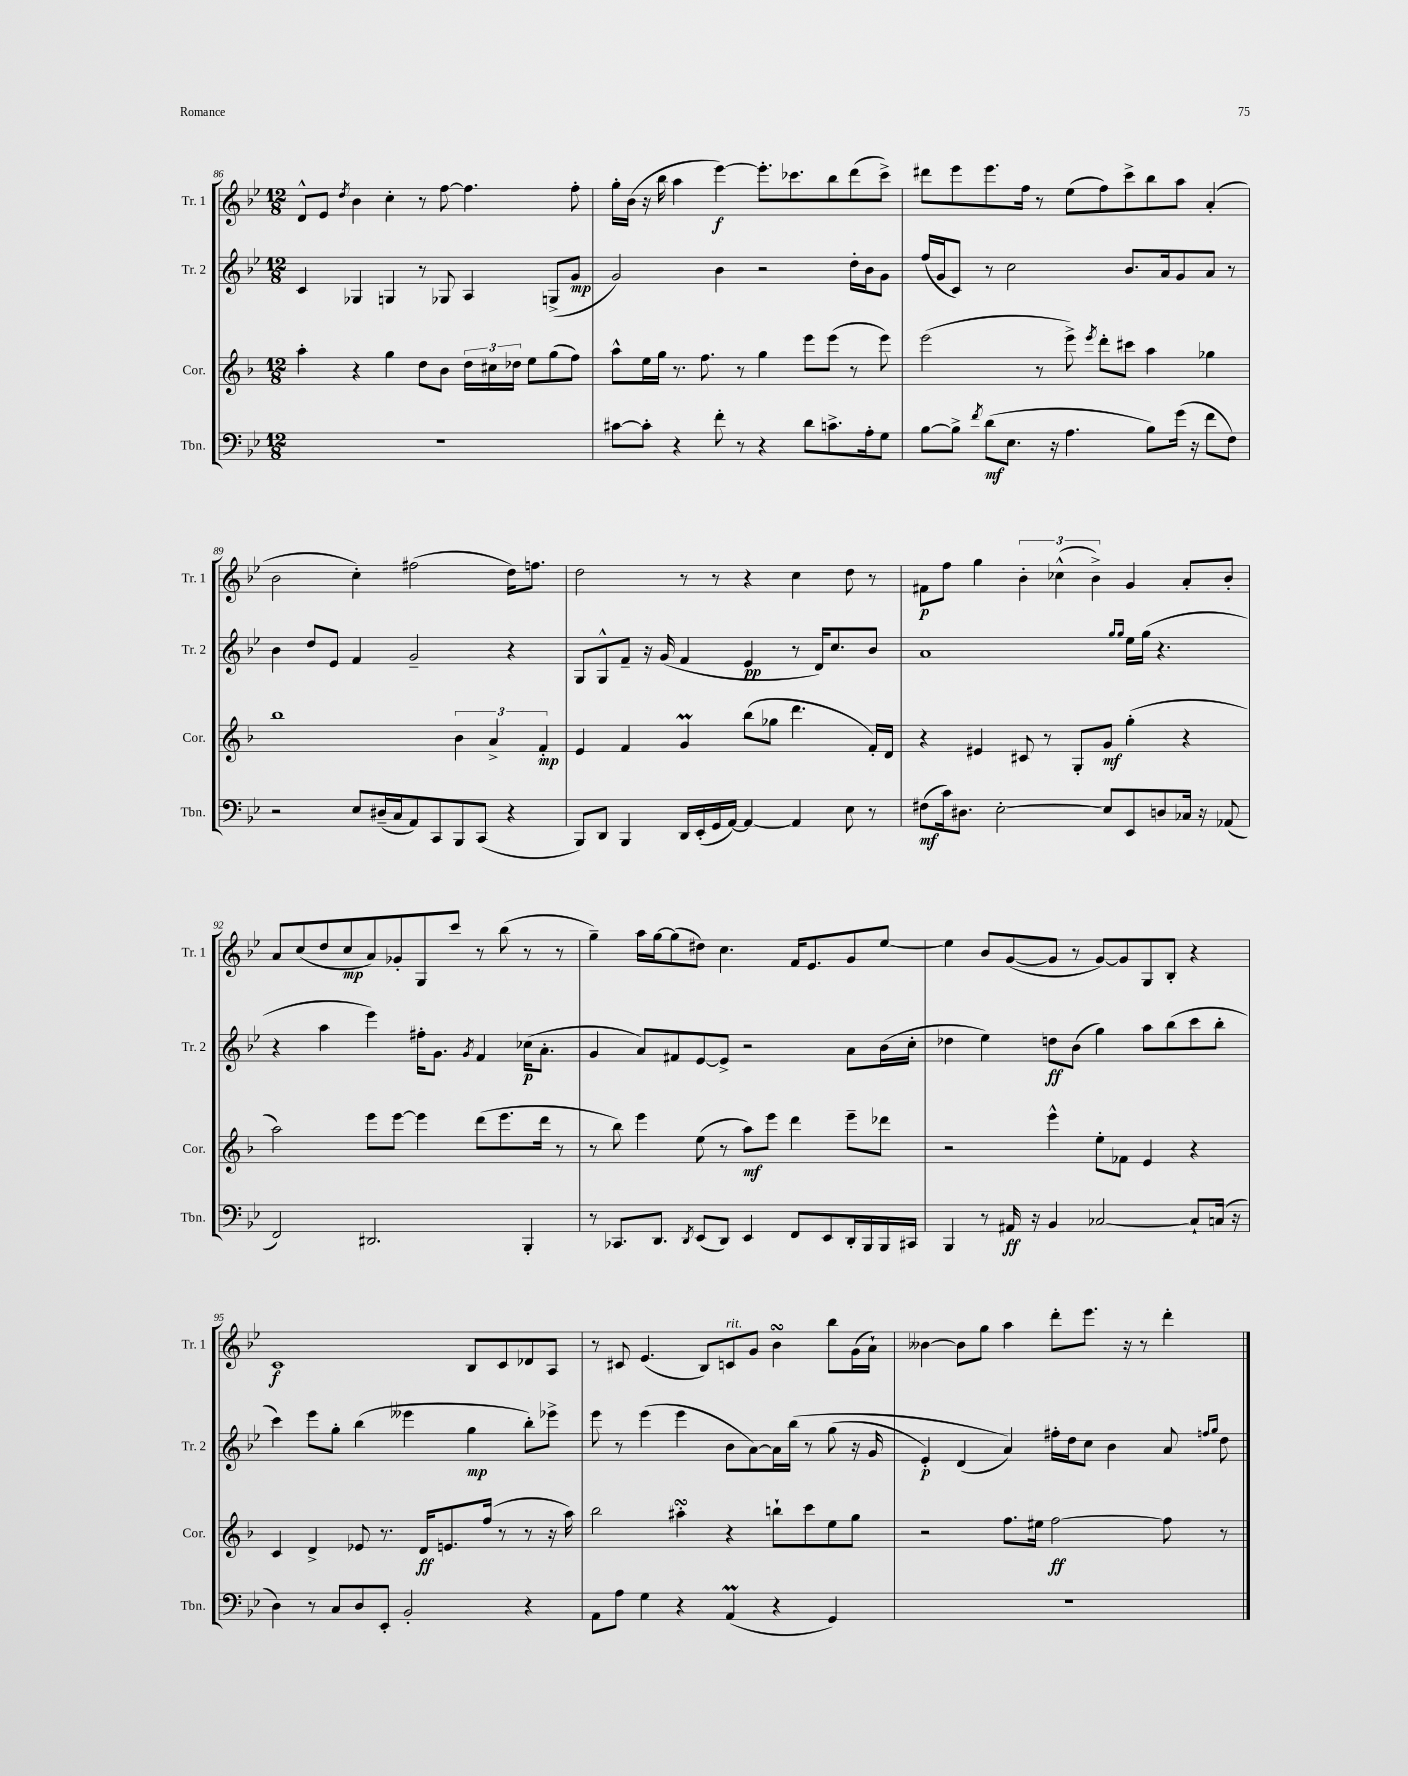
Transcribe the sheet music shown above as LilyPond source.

<<
\new StaffGroup <<
\new Staff = "s0" \with { instrumentName = "Tr. 1" shortInstrumentName = "Tr. 1" } {
    \clef treble \key bes \major \numericTimeSignature \time 12/8
    \autoBeamOff d'8[-^ ees'8] \acciaccatura { d''8 } bes'4 c''4-. r8 f''8~ f''4. f''8-. |
    g''16[-. bes'16]( r16 bes''16 a''4 ees'''4~\f) ees'''8.[-. ces'''8. bes''8 d'''8( ces'''8]->) |
    dis'''8[ ees'''8 ees'''8. f''16] r8 ees''8[( f''8) c'''8-> bes''8 a''8] a'4-.( |
    bes'2 c''4-.) fis''2( d''16[) f''8.] |
    d''2 r8 r8 r4 c''4 d''8 r8 |
    fis'8[\p f''8] g''4 \tuplet 3/2 { bes'4-. ces''4-^( bes'4->) } g'4 a'8[-. bes'8]-. |
    a'8[ c''8( d''8 c''8\mp a'8) ges'8-. g8 c'''8] r8 bes''8( r8 r8 |
    g''4--) a''16[ g''16~ g''8( dis''8]) c''4. f'16[ ees'8. g'8 ees''8]~ |
    ees''4 bes'8[ g'8~( g'8] r8 g'8[~) g'8 g8 bes8]-. r4 |
    c'1\f bes8[ c'8 des'8 a8] |
    r8 cis'8 ees'4.( bes8[) c'8^\markup { \italic "rit." } g'8] bes'4\turn bes''8[ g'16( a'16]-!) |
    beses'4~ beses'8[ g''8] a''4 d'''8[-. ees'''8.] r16 r8 d'''4-. \bar "|." |
}
\new Staff = "s1" \with { instrumentName = "Tr. 2" shortInstrumentName = "Tr. 2" } {
    \clef treble \key bes \major \numericTimeSignature \time 12/8
    \autoBeamOff c'4 ges4 g4 r8 ges8 a4 g8[->( g'8]\mp |
    g'2) bes'4 r2 d''16[-. bes'16 g'8] |
    f''16[( g'16 c'8]) r8 c''2 bes'8.[ a'16 g'8 a'8] r8 |
    bes'4 d''8[ ees'8] f'4 g'2-- r4 |
    g8[ g8-^ f'8]-- r16 g'16( f'4 ees'4\pp r8 d'16[) c''8. bes'8] |
    a'1 \grace { g''16[ g''16] } ees''16[ g''16]( r4. |
    r4 a''4 ees'''4) fis''16[-. g'8.] \acciaccatura { g'8 } f'4 ces''16[\p( a'8.]-. |
    g'4 a'8[) fis'8 ees'8~ ees'8]-> r2 a'8[ bes'16( c''16]-. |
    des''4 ees''4) d''8[\ff bes'8]( g''4) a''8[ bes''8( c'''8 bes''8]-. |
    c'''4) ees'''8[ g''8]-. bes''4( eeses'''4 g''4\mp bes''8[-.) ees'''8]-> |
    ees'''8 r8 ees'''4( ees'''4 bes'8[ a'8~) a'16 bes''16]\( r8 g''8( r16 g'16 |
    ees'4-.\p) d'4( a'4)\) fis''16[-. d''16 c''8] bes'4 a'8 \grace { f''16[ g''16] } d''8 \bar "|." |
}
\new Staff = "s2" \with { instrumentName = "Cor." shortInstrumentName = "Cor." } {
    \clef treble \key f \major \numericTimeSignature \time 12/8
    \autoBeamOff a''4-. r4 g''4 d''8[ bes'8] \tuplet 3/2 { d''16[ cis''16 des''16] } e''8[ g''8( f''8]) |
    a''8[-^ e''16 g''16] r8. f''8. r8 g''4 e'''8[ e'''8]( r8 e'''8) |
    e'''2( r8 e'''8->) \acciaccatura { e'''8 } d'''8[-. cis'''8] a''4 ges''4 |
    bes''1 \tuplet 3/2 { bes'4 a'4-> f'4-.\mp } |
    e'4 f'4 g'4\prall bes''8[( ges''8] d'''4. f'16[-.) d'16] |
    r4 eis'4 cis'8 r8 g8[-. g'8]\mf g''4-.( r4 |
    a''2) e'''8[ e'''8]~ e'''4 d'''8[( e'''8. d'''16] r8 |
    r8 bes''8) e'''4 e''8( r8 a''8[\mf) e'''8] d'''4 e'''8[-- des'''8] |
    r2 e'''4-^ e''8[-. fes'8] e'4 r4 |
    c'4 d'4-> ees'8 r8. d'16[\ff e'8. f''16]( r8 r8 r16 a''16) |
    bes''2 ais''4-.\turn r4 b''8[-! c'''8 e''8 g''8] |
    r2 f''8.[ eis''16] f''2~\ff f''8 r8 \bar "|." |
}
\new Staff = "s3" \with { instrumentName = "Tbn." shortInstrumentName = "Tbn." } {
    \clef bass \key bes \major \numericTimeSignature \time 12/8
    \autoBeamOff R1. |
    cis'8[~ cis'8]-. r4 f'8-. r8 r4 d'8[ c'8.-> a16-. g8] |
    bes8[~ bes8]-> \acciaccatura { f'8 } d'8[\mf( ees8.] r16 a4. bes8[) g'16]( r16 f'8[ f8]) |
    r2 ees8[ dis16--( c16 a,8) c,8 bes,,8 c,8]( r4 |
    bes,,8[) d,8] bes,,4 d,16[ ees,16-.( g,16 a,16]~) a,4~ a,4 ees8 r8 |
    fis8[\mf( c'16) dis8.] ees2~-. ees8[ ees,8 d8 ces16] r16 aes,8( |
    f,2) dis,2. bes,,4-. |
    r8 ces,8.[ d,8.] \acciaccatura { d,8 } ees,8[( d,8]) ees,4 f,8[ ees,8 d,16-. bes,,16 bes,,16 cis,16] |
    bes,,4 r8 ais,16\ff r16 bes,4 ces2~ ces8[-! c16]( r16 |
    d4) r8 c8[ d8 ees,8]-. bes,2-. r4 |
    a,8[ a8] g4 r4 a,4\prall( r4 g,4) |
    R1. \bar "|." |
}
>>
>>
\layout { \context { \Score currentBarNumber = #86 } }
